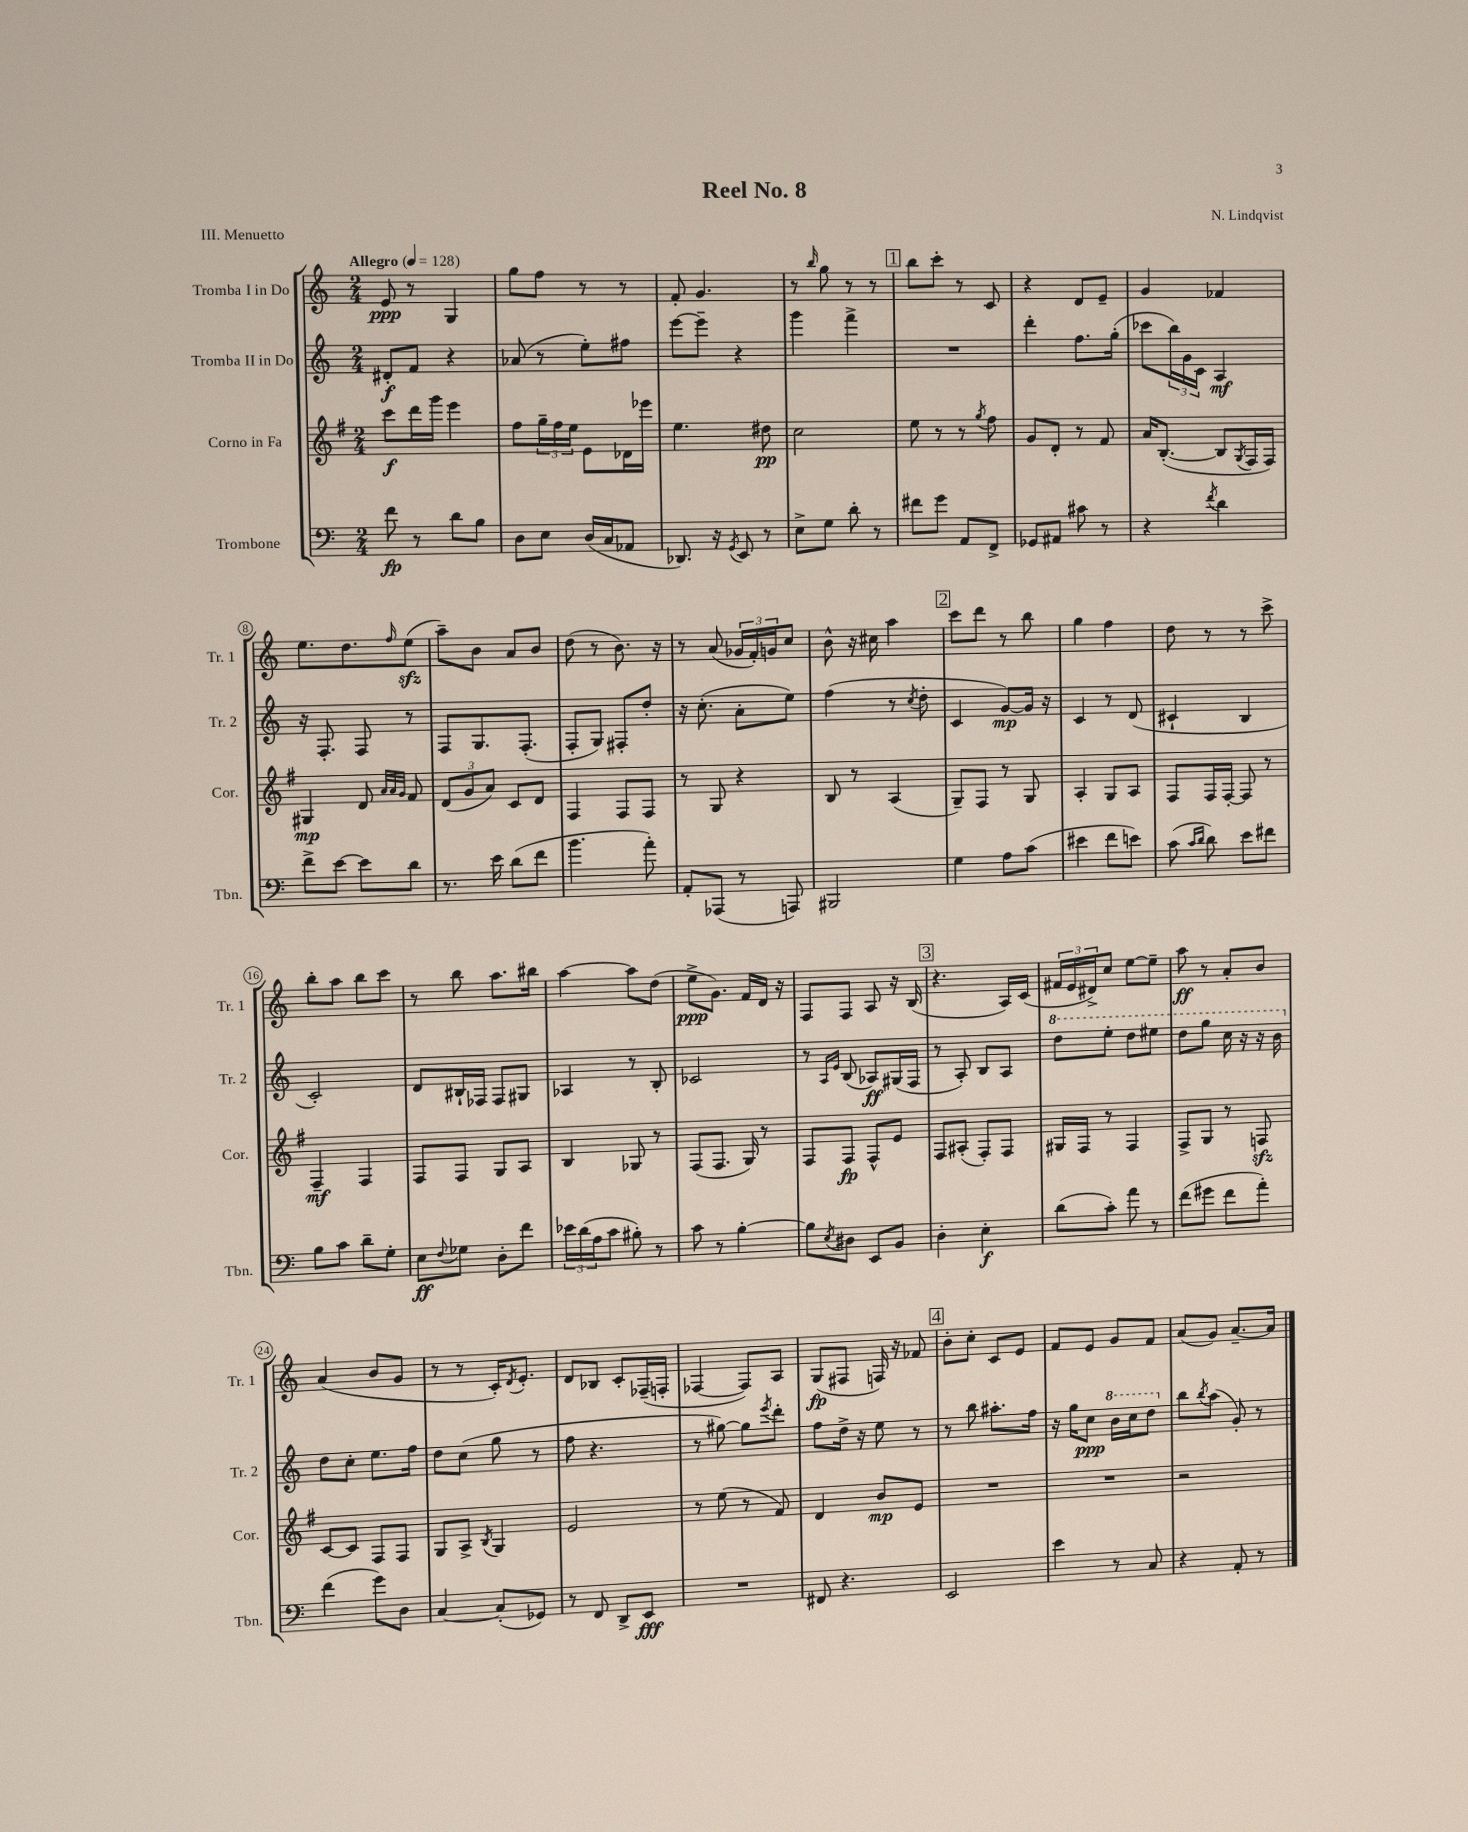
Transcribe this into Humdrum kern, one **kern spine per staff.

**kern	**kern	**kern	**kern
*staff4	*staff3	*staff2	*staff1
*clefF4	*clefG2	*clefG2	*clefG2
*k[]	*k[f#]	*k[]	*k[]
*M2/4	*M2/4	*M2/4	*M2/4
*MM128	*MM128	*MM128	*MM128
8f	8ccc	8d#'	8e
8r	16ddd	8f	8r
.	16ggg	.	.
8d	4eee	4r	4G
8B	.	.	.
=	=	=	=
8D	8ff#	(8a-	8gg
8E	24gg~	8r	8ff
.	24ff#	.	.
.	24ee	.	.
(16D	8e	8ee')	8r
16C	.	.	.
8AA-	16d-	8ff#	8r
.	16eee-	.	.
=	=	=	=
8.DD-)	4.ee	[8eee	8f'
.	.	8eee~]	4.g
16r	.	.	.
8qGG	.	.	.
8EE	.	4r	.
8r	8dd#	.	.
=	=	=	=
8E^	2cc	4ggg	8r
.	.	.	16qqbb
8G	.	.	8gg
8d'	.	4fff^	8r
8r	.	.	8r
=	=	=	=
8f#	8ee	2r	8bb
8g	8r	.	8ccc'
8AA	8r	.	8r
.	8qgg	.	.
8FF^	8ff#	.	8c
=	=	=	=
8GG-	8g	4ddd'	4r
8AA#	8d'	.	.
8c#	8r	8.ff	8d
8r	8f#	.	8e~
.	.	(16gg'	.
=	=	=	=
4r	16a	8ccc-	4g
.	([8.B'	.	.
.	.	24bb)	.
.	.	24g	.
.	.	24c	.
8qf	.	.	.
4d	8B]	4A	4f-
.	8qG	.	.
.	16F#	.	.
.	16F#)	.	.
=	=	=	=
8f^	4G#	16r	8.ee
.	.	8.F'	.
[8e	.	.	.
.	.	.	8.dd
8e]	8d	8F	.
.	32qqa	.	.
.	32qqa	.	.
.	32qqg	.	16qqff
8d	8f#	8r	(8ee
=	=	=	=
8.r	(12d	8F	8aa~)
.	12g	.	.
.	.	8.G	8b
.	12a)	.	.
16e	.	.	.
(8d	8c	.	8a
.	.	(8.F'	.
8f	8d	.	8b
=	=	=	=
4.b	4F#	8F'	(8dd
.	.	8G)	8r
.	8F#	8F#'	8.b)
8a')	8F#	8dd'	.
.	.	.	16r
=	=	=	=
8AA'	8r	16r	8r
.	.	(8.cc'	.
(8AAA-	8G	.	(8a
8r	4r	8a'	24g-
.	.	.	24f')
.	.	.	24g
8AAA)	.	8ee)	8cc
=	=	=	=
2BBB#	8B	(4ff	8b^^
.	8r	.	16r
.	.	.	16cc#
.	(4A	8r	4aa
.	.	8qcc	.
.	.	8dd'	.
=	=	=	=
4G	8G~)	4c	8ccc
.	8F#	.	8ddd
8A	8r	[8g)	8r
(8c	8G	16g]	8bb
.	.	16r	.
=	=	=	=
4e#	4A'	4c	4gg
8f	8G	8r	4ff
8e)	8A	(8d	.
=	=	=	=
(8c	8F#	4c#`	8dd
16qqc	.	.	.
16qqd	.	.	.
8d)	16F#	.	8r
.	[16F#'	.	.
8e	8F#]	4B	8r
8f#	8r	.	8ccc^
=	=	=	=
8B	4F#~	2c')	8bb'
8c	.	.	8aa
8d~	4F#	.	8bb
8G'	.	.	8ccc
=	=	=	=
8E	8F#	8d	8r
8qqF	.	.	.
8G-	8F#	16B#`	8bb
.	.	16F-	.
8D'	8G	8F-	8.aa
8f	8A	8G#	.
.	.	.	16bb#
=	=	=	=
24e-	4B	4A-	[4aa
(24d	.	.	.
24A	.	.	.
8c	.	.	.
8B#')	8G-	8r	8aa]
8r	8r	8B'	(8dd
=	=	=	=
8c	(8F#	2c-	8ee^
8r	8.F#	.	8.g)
[4B'	.	.	.
.	16G)	.	16f
.	8r	.	16d
.	.	.	16r
=	=	=	=
8B]	8F#	8r	8F
.	.	16qqA	.
8qE	.	16qqe	.
8D#	8F#	(8B	8F
8EE	8F#^^	8A-)	8A
8BB	8e	(16G#	16r
.	.	16F	(16B
=	=	=	=
4D'	8F#	8r	4.r
.	(8A#'	8A')	.
4E'	8F#')	8B	.
.	8F#	8A	16A)
.	.	.	(16c
=	=	=	=
(8d	16G#	8ddd	24f#
.	.	.	24e
.	16F#	.	.
.	.	.	24d#^)
8c')	8r	8eee'	8cc
8a	4F#	8ddd	[8ee
8r	.	8eee#	8ee~]
=	=	=	=
(8f	8F#^	8ddd	8aa
8g#	8G	8ggg	8r
8f	8r	16ccc	8a'
.	.	16r	.
8a')	8F	16r	8b
.	.	16bb	.
=	=	=	=
(4f	[8c	8dd	(4a
.	8c]	8cc'	.
8g)	8F#	8.ee	8b
8D	8F#	.	8g
.	.	16ff	.
=	=	=	=
[4C	8G	8dd	8r
.	8A^	(8cc	8r
.	8qB	.	.
(8C']	4G	8gg	16c')
.	.	.	8qd
.	.	.	8.e'
8GG-)	.	8r	.
=	=	=	=
8r	2e	8ff	8d
8FF	.	4.r	8B-
8DD^	.	.	8c'
8EE	.	.	(16F-~
.	.	.	16F'
=	=	=	=
2r	8r	8r	[4F-
.	(8ee	[8gg#)	.
.	8r	8gg#]	8F-])
.	.	8qeee	.
.	8f#)	8ddd'	8A
=	=	=	=
8FF#	4d	8ff	(8G
4.r	.	16dd^	8F#
.	.	16r	.
.	8b	8ee	16F)
.	.	.	16r
.	8e	8r	8f-
=	=	=	=
2EE	2r	8r	8b'
.	.	8bb	8cc'
.	.	8.aa#'	8c
.	.	.	8e
.	.	16ff	.
=	=	=	=
4e	2r	16r	8f
.	.	16gg	.
.	.	8cc	8e
8r	.	16bb	8g
.	.	16ccc	.
8C	.	8ddd	8f
=	=	=	=
4r	2r	8bb	(8a
.	.	8qbb	.
.	.	(8aa	8g)
8AA'	.	8g')	[8.a~
8r	.	8r	.
.	.	.	16a]
==	==	==	==
*-	*-	*-	*-
